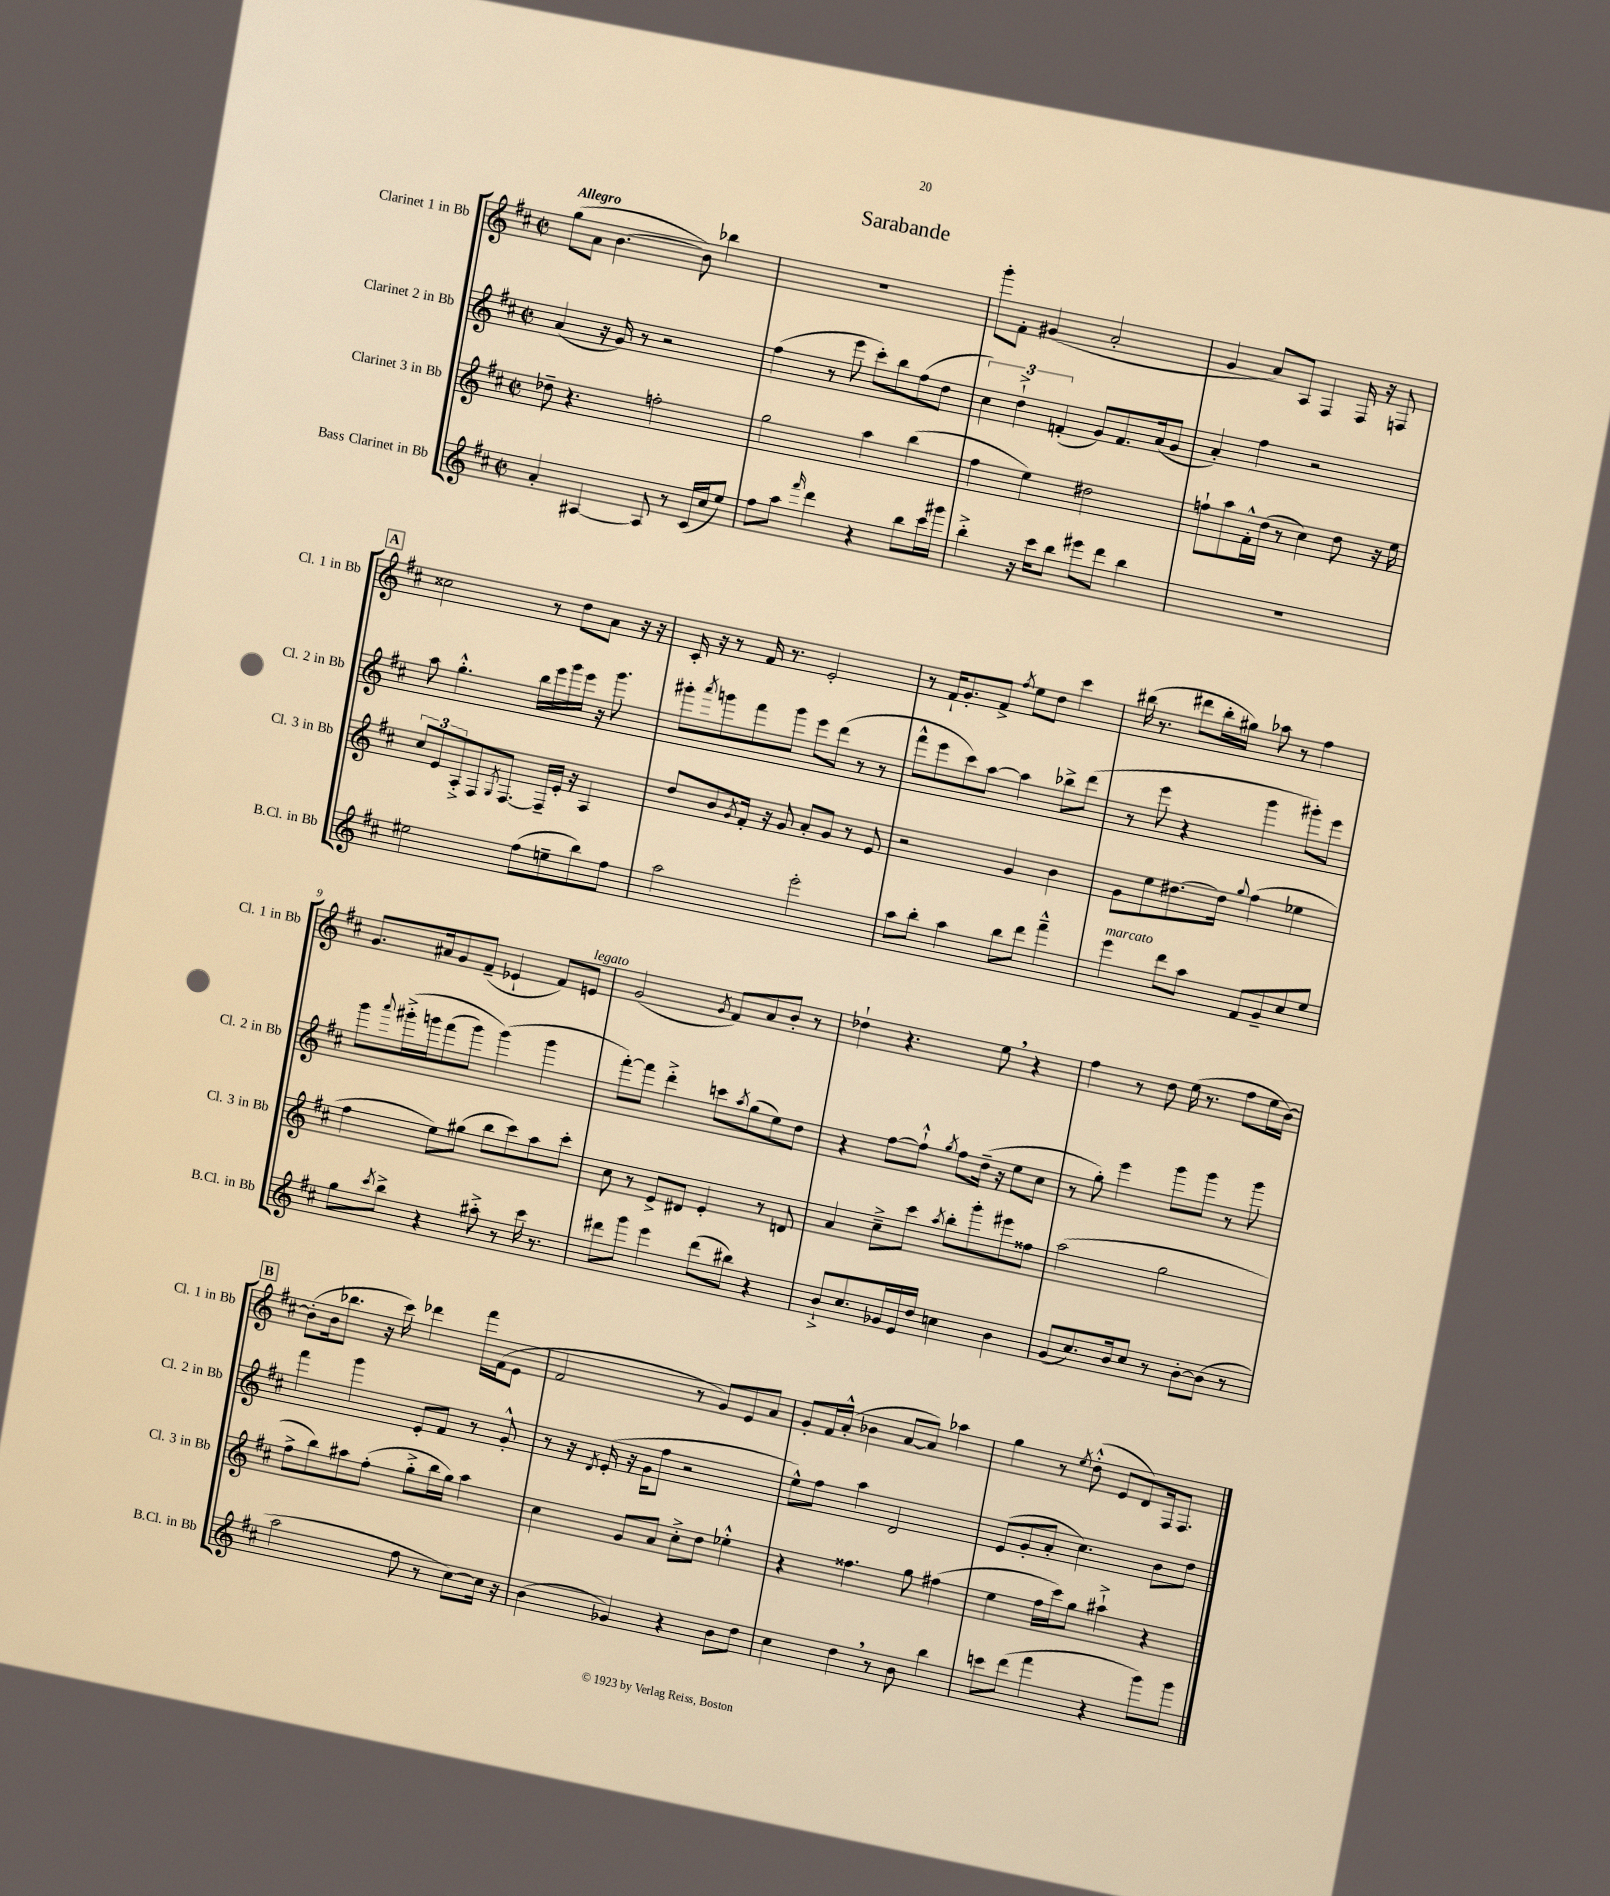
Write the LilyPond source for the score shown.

\header { title = "Sarabande" }
<<
\new StaffGroup <<
\new Staff = "s0" \with { instrumentName = "Clarinet 1 in Bb" shortInstrumentName = "Cl. 1 in Bb" } {
    \clef treble \key d \major \defaultTimeSignature \time 2/2 \tempo "Allegro"
    g''8( a'8 b'4.~ b'8) bes''4 |
    R1 |
    g'''8-. fis'8-. gis'4( a'2-. |
    g'4 a'8) a8 fis4 fis16 r16 f8 |
    \mark \markup { \box "A" } cisis''2 r8 d''8 a'8 r16 r16 |
    cis'16-. r16 r8 fis'16 r8. e'2-. |
    r8 fis'16-! g'8.-. fis'8-> \acciaccatura { fis''8 } e''8 d''8 cis'''4 |
    bis''16( r8. dis'''8 bis''16-. gis''16) aes''8 r8 fis''4 |
    g'8. ais'16 g'8 fis'8--( ees'4-! fis'8) e'8^\markup { \italic "legato" } |
    g'2( \acciaccatura { g'8 } fis'8) a'8 b'8-. r8 |
    des''4-! r4. e''8 \breathe r4 |
    fis''4 r8 d''8 e''16( r8. fis''8 e''16 b'16~) |
    \mark \markup { \box "B" } b'8-.( b'16 bes''8. r16 cis'''16) des'''4 fis'''16 fis'16( e'8 |
    fis'2 r8 g'8) e'8 a'8 |
    g'8-. fis'16 a'16-.-^( bes'4 a'8~ a'8) aes''4 |
    g''4 r8 \acciaccatura { e''8 } d''8-.-^( e'8 d'8) fis16 fis8. \bar "|." |
}
\new Staff = "s1" \with { instrumentName = "Clarinet 2 in Bb" shortInstrumentName = "Cl. 2 in Bb" } {
    \clef treble \key d \major \defaultTimeSignature \time 2/2
    a'4( r16 g'16) r8 r2 |
    fis''4( r8 e'''8 cis'''8-.) b''8 fis''8( d''8 |
    \tuplet 3/2 { cis''4) d''4-!-> f'4-.( } g'8) f'8. a'16( g'8 |
    a'4-.) fis''4 r2 |
    \mark \markup { \box "A" } a''8 g''4.-.-^ b''16 e'''16 g'''16 e'''16 r16 g'''8. |
    gis'''8-. \acciaccatura { a'''8 } g'''8 fis'''8 g'''8 e'''8 d'''8( r8 r8 |
    fis'''8-^ e'''8 cis'''8) a''8~ a''4 bes''8-> d'''8( |
    r8 e'''8 r4 g'''4 gis'''8-.) e'''8 |
    g'''8 \appoggiatura { a'''8 } gis'''16-.->\( g'''16 fis'''8( g'''8) g'''4(\) g'''4 |
    fis'''8~-.) fis'''8 d'''4-.-> c'''8 \acciaccatura { a''8 } g''8( e''8) d''8 |
    r4 fis''8~ fis''8-!-^ \acciaccatura { g''8 } fis''8 d''16--( r16 e''8 cis''8 |
    r8 g''8-.) e'''4 g'''8 g'''8 r8 g'''8 |
    \mark \markup { \box "B" } fis'''4 g'''4 e'8-. fis'8 r8 g'8-.-^ |
    r8 r16 \acciaccatura { d'8 } e'16-.( r16 g'16 fis''8 r2 |
    e''8-^) fis''8 a''4 d'2 |
    e'8( g'8-. a'8-. cis''4.) b'8 d''8 \bar "|." |
}
\new Staff = "s2" \with { instrumentName = "Clarinet 3 in Bb" shortInstrumentName = "Cl. 3 in Bb" } {
    \clef treble \key d \major \defaultTimeSignature \time 2/2
    des''8-- r4. f''2-. |
    g''2 a''4 b''4( |
    fis''4 e''4) dis''2 |
    f''8-! a''8 fis'16-.-^ d''16( r8 cis''4) d''8 r16 e''16 |
    \mark \markup { \box "A" } \tuplet 3/2 { cis''8 e'8 a8-.-> } fis8 \acciaccatura { g8 } fis8.~ fis16-- e'16-. r16 a4 |
    d''8 b'8 \acciaccatura { g'8 } fis'16-. r16 g'8 a'8-. g'8 r8 e'8 |
    r2 g'4 b'4 |
    g'8 e''8 dis''8.~ dis''16 \appoggiatura { g''8 } fis''4( ees''4 |
    fis''4 e''8) gis''8( b''8 cis'''8) a''8 cis'''8-. |
    cis''8 r8 e'8-> dis'8 e'4-. r8 d'8 |
    a'4 cis''8---> cis'''8 \acciaccatura { a''8 } b''8-. g'''8-. eis'''8 fisis''8 |
    a''2( g''2 |
    \mark \markup { \box "B" } fis''8-> b''8) ais''8 fis''8-.( g''8-.-> b''16 g''16) ais''4 |
    cis''4 g'8 a'8 cis''8-.-> d''8 ees''4-.-^ |
    r4 fisis''4. g''8 fis''4( |
    e''4 fis''16 cis'''16) g''8 ais''4-!-> r4 \bar "|." |
}
\new Staff = "s3" \with { instrumentName = "Bass Clarinet in Bb" shortInstrumentName = "B.Cl. in Bb" } {
    \clef treble \key d \major \defaultTimeSignature \time 2/2
    a'4-. ais4~ ais8 r8 cis'16( cis''16 e''8) |
    fis''8 a''8 \grace { fis'''16 } d'''4 r4 b''8 cis'''16 gis'''16 |
    b''4-.-> r16 cis'''16 b''8 eis'''8 d'''8 b''4 |
    R1 |
    \mark \markup { \box "A" } eis''2 fis''8( e''8-- b''8) fis''8 |
    a''2 e'''2-. |
    a''8 b''8-. a''4 b''8 d'''8 fis'''4---^ |
    e'''4^\markup { \italic "marcato" } d'''8 a''8 fis'8 g'8-- cis''8 e''8 |
    g''8 \acciaccatura { cis'''8 } b''8-> r4 ais''8-.-> r8 cis'''16 r8. |
    dis'''8 g'''8 e'''4 dis'''8( bis''8) r4 |
    b'8-!-> cis''8. ges'16 e'16 d''16 c''4 b'4 |
    g'8( cis''8.) b'16 cis''8 r8 b'8~-. b'8( r8 |
    \mark \markup { \box "B" } a''2 fis''8 r8 cis''8~) cis''16 r16 |
    b'4( ges'4) r4 b'8 d''8 |
    cis''4 d''4 \breathe r8 b'8 b''4 |
    c'''8 d'''8( fis'''4 r4 g'''8) g'''8 \bar "|." |
}
>>
>>
